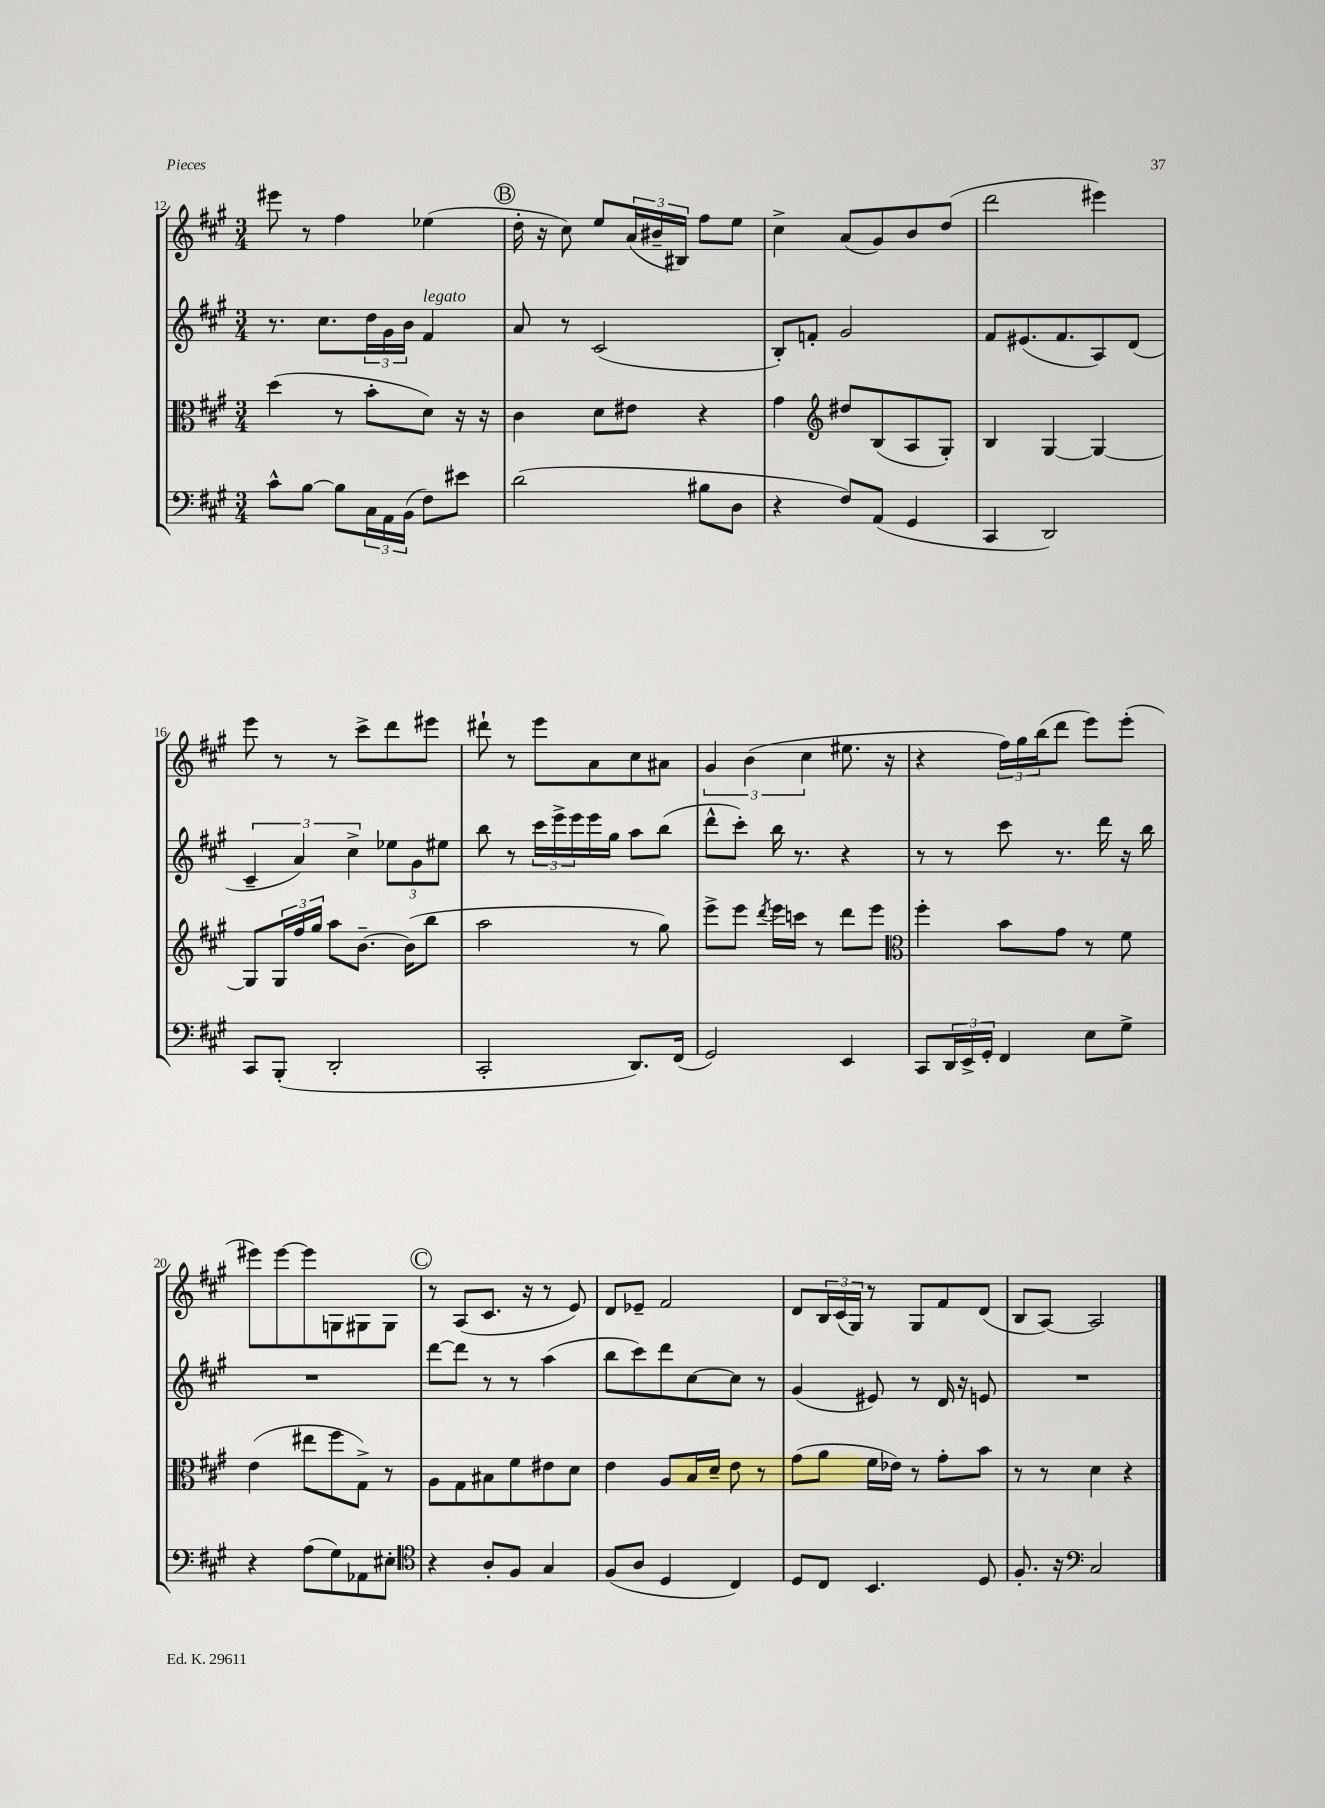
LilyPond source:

<<
\new StaffGroup <<
\new Staff = "s0" {
    \clef treble \key a \major \numericTimeSignature \time 3/4
    eis'''8 r8 fis''4 ees''4( |
    \mark \markup { \circle "B" } d''16-. r16 cis''8) e''8 \tuplet 3/2 { a'16( bis'16-- bis16) } fis''8 e''8 |
    cis''4-> a'8( gis'8) b'8 d''8( |
    d'''2 eis'''4) |
    e'''8 r8 r8 cis'''8-> d'''8 eis'''8 |
    dis'''8-! r8 e'''8 a'8 cis''8 ais'8 |
    \tuplet 3/2 { gis'4 b'4( cis''4 } eis''8. r16 |
    r4 \tuplet 3/2 { fis''16) gis''16 b''16( } d'''8 e'''8) e'''8-.( |
    eis'''8) eis'''8~ eis'''8 g8 gis8 gis8 |
    \mark \markup { \circle "C" } r8 a8( cis'8. r16 r8 e'8) |
    d'8 ees'8-- fis'2 |
    d'8 \tuplet 3/2 { b16 cis'16( gis16) } r8 gis8 fis'8 d'8( |
    b8 a8~) a2 \bar "|." |
}
\new Staff = "s1" {
    \clef treble \key a \major \numericTimeSignature \time 3/4
    r8. cis''8. \tuplet 3/2 { d''16 gis'16 b'16 } fis'4^\markup { \italic "legato" } |
    \mark \markup { \circle "B" } a'8 r8 cis'2( |
    b8-.) f'8-. gis'2 |
    fis'8 eis'8.( fis'8. a8) d'8( |
    \tuplet 3/2 { cis'4-- a'4) cis''4-> } \tuplet 3/2 { ees''8 gis'8 eis''8 } |
    b''8 r8 \tuplet 3/2 { cis'''16 e'''16-> e'''16 } e'''16 gis''16 a''8 b''8( |
    d'''8-^ cis'''8-.) b''16 r8. r4 |
    r8 r8 cis'''8 r8. d'''16 r16 b''16 |
    R2. |
    \mark \markup { \circle "C" } d'''8~ d'''8 r8 r8 a''4( |
    b''8 cis'''8) d'''8 cis''8~ cis''8 r8 |
    gis'4( eis'8) r8 d'16 r16 e'8 |
    R2. \bar "|." |
}
\new Staff = "s2" {
    \clef alto \key a \major \numericTimeSignature \time 3/4
    d''4( r8 b'8-. d'8) r16 r16 |
    \mark \markup { \circle "B" } cis'4 d'8 eis'8 r4 |
    gis'4 \clef treble dis''8 b8( a8 gis8-.) |
    b4 gis4~ gis4~ |
    gis8 \tuplet 3/2 { gis16 fis''16 gis''16 } a''8 b'8.~-- b'16( b''8 |
    a''2 r8 gis''8) |
    e'''8-> e'''8 \acciaccatura { d'''8 } e'''16 c'''16 r8 d'''8 e'''8 |
    \clef alto fis''4-. b'8 gis'8 r8 fis'8 |
    e'4( eis''8 fis''8 gis8->) r8 |
    \mark \markup { \circle "C" } a8 gis8 bis8 fis'8 eis'8 d'8 |
    e'4 a8 b16 d'16-- e'8 r8 |
    gis'8( a'8 fis'16 ees'16) r8 gis'8-. b'8 |
    r8 r8 d'4 r4 \bar "|." |
}
\new Staff = "s3" {
    \clef bass \key a \major \numericTimeSignature \time 3/4
    cis'8-^ b8~ b8 \tuplet 3/2 { cis16 a,16 b,16( } fis8) eis'8 |
    \mark \markup { \circle "B" } d'2( bis8 d8 |
    r4 fis8) a,8( gis,4 |
    cis,4 d,2) |
    cis,8 b,,8-.( d,2-. |
    cis,2-. d,8.) fis,16( |
    gis,2) e,4 |
    cis,8 \tuplet 3/2 { d,16 e,16-> gis,16-. } fis,4 e8 gis8-> |
    r4 a8( gis8) aes,8 eis8-. |
    \mark \markup { \circle "C" } \clef tenor r4 a8-. fis8 gis4 |
    fis8( a8 d4 cis4) |
    d8 cis8 b,4. d8 |
    fis8.-. r16 \clef bass cis2 \bar "|." |
}
>>
>>
\layout { \context { \Score currentBarNumber = #12 } }
